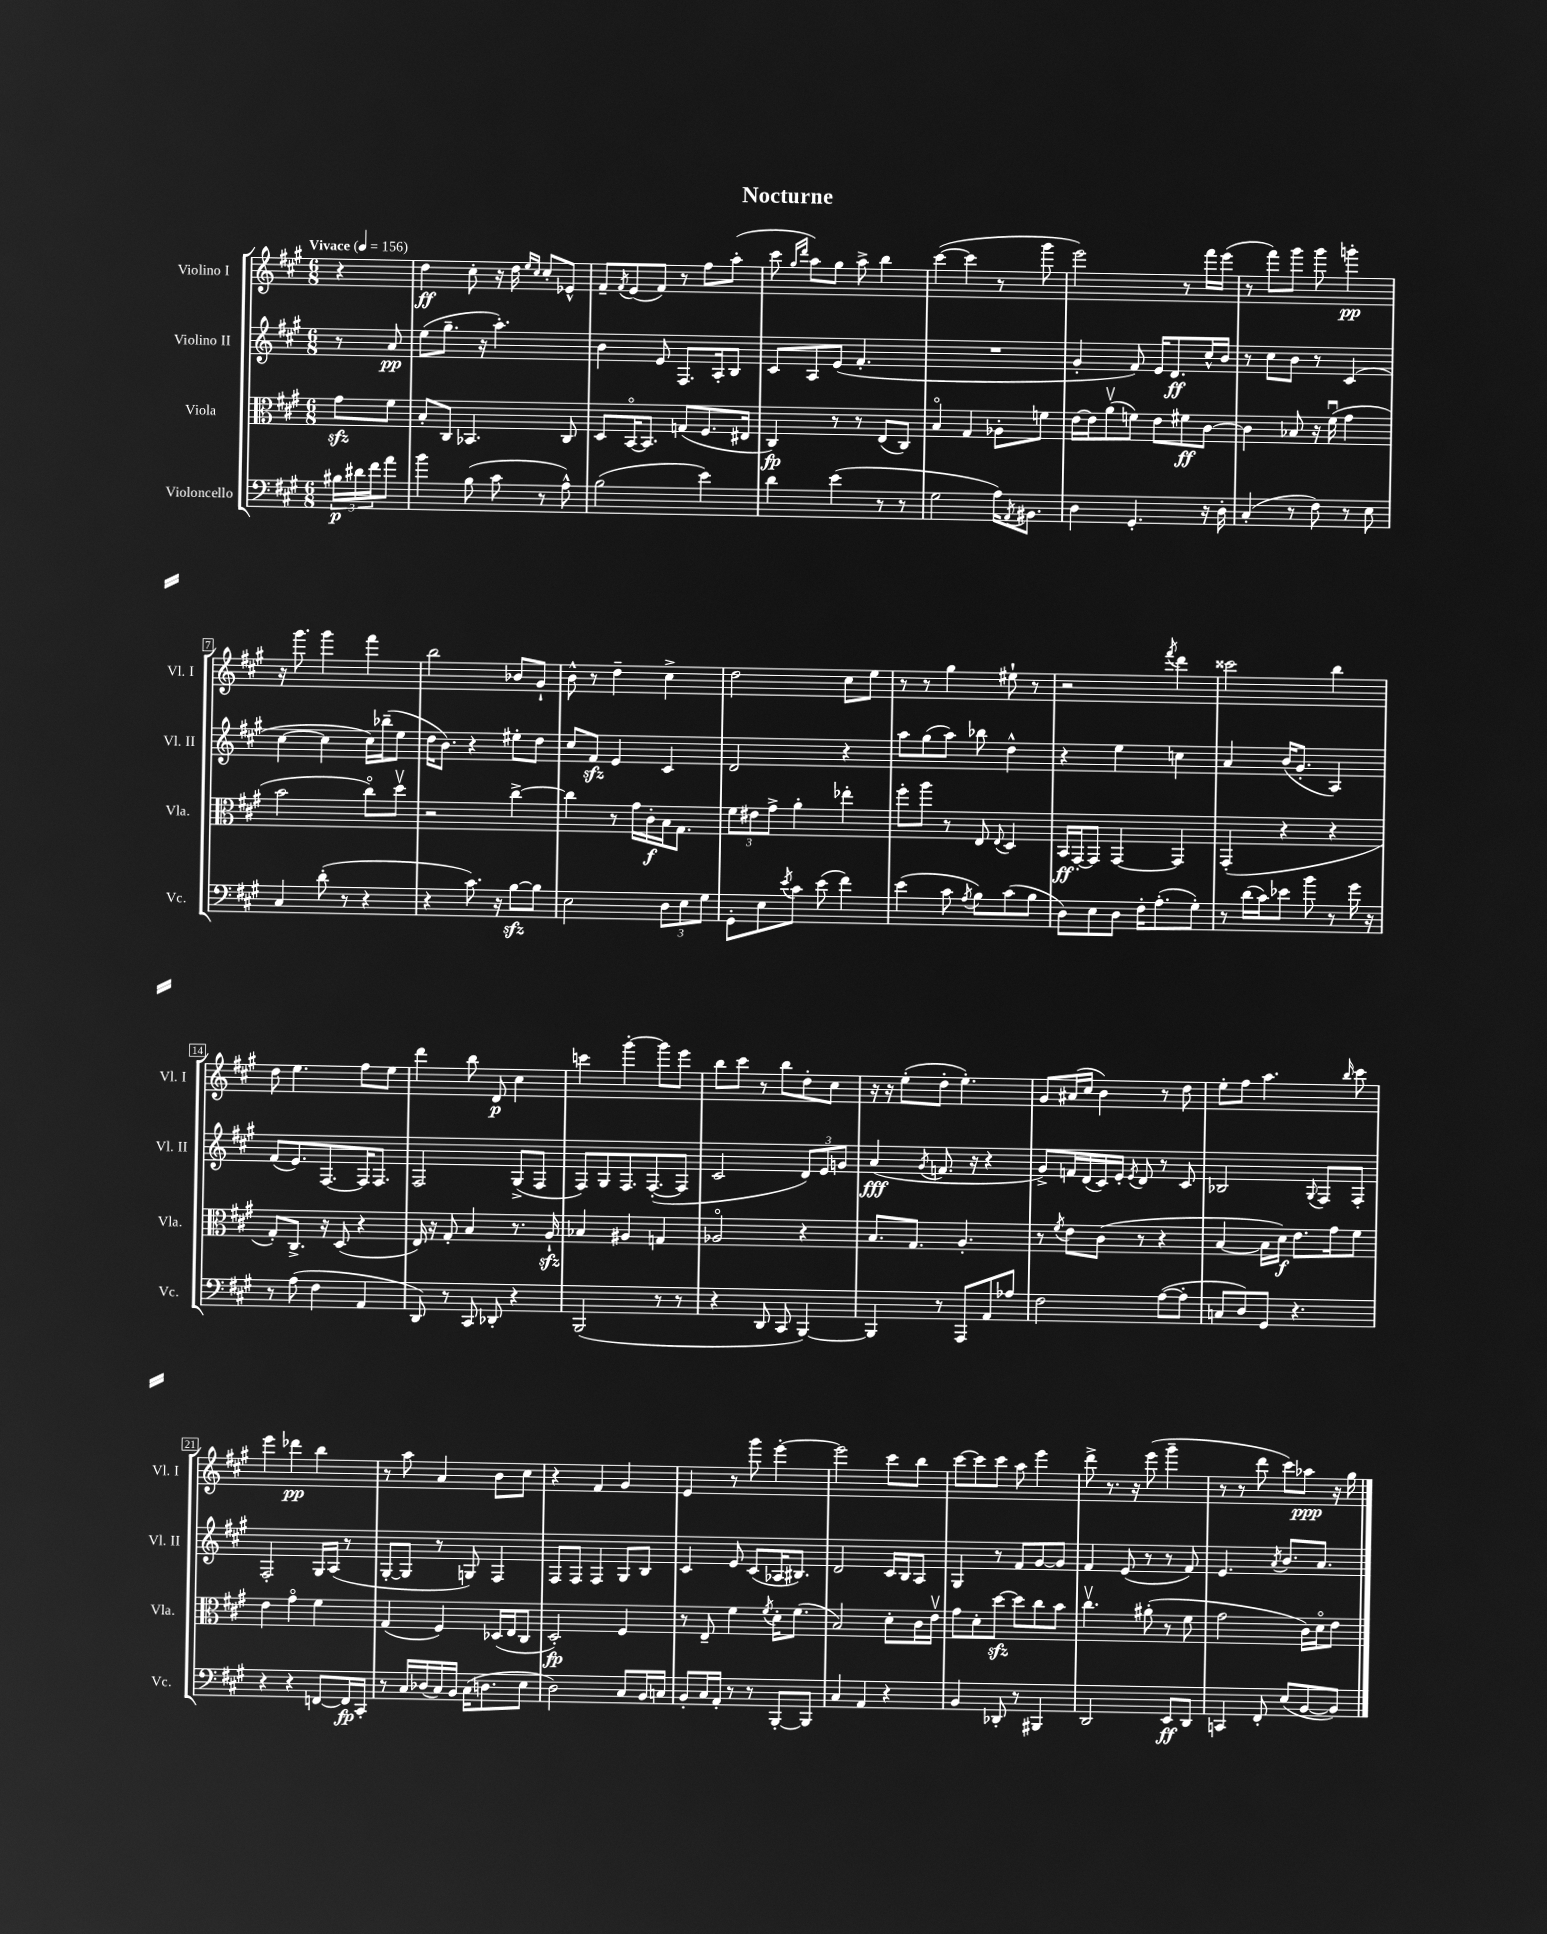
\header { title = "Nocturne" }
<<
\new StaffGroup <<
\new Staff = "s0" \with { instrumentName = "Violino I" shortInstrumentName = "Vl. I" } {
    \clef treble \key a \major \numericTimeSignature \time 6/8 \partial 4 \tempo "Vivace" 4 = 156
    r4 |
    d''4\ff cis''8-. r16 d''16 \grace { e''16 cis''16 } cis''8-. ees'8-^ |
    fis'8-- \acciaccatura { fis'8 } e'8( fis'8) r8 fis''8 a''8-.( |
    cis'''8 \grace { gis''16 d'''16 } a''8) gis''8 a''8-> b''4 |
    cis'''4~( cis'''4 r8 gis'''8 |
    e'''2) r8 fis'''16 e'''16( |
    r8 fis'''8) gis'''8 gis'''8 g'''4-.\pp |
    r16 gis'''8. gis'''4 fis'''4 |
    b''2 bes'8 gis'8-! |
    b'8-^ r8 d''4-- cis''4-> |
    d''2 cis''8 e''8 |
    r8 r8 gis''4 eis''8-! r8 |
    r2 \acciaccatura { fis'''8 } d'''4 |
    cisis'''2 b''4 |
    d''8 e''4. fis''8 e''8 |
    d'''4 b''8 d'8\p cis''4 |
    c'''4 gis'''4~-. gis'''8 e'''8 |
    b''8 cis'''8 r8 b''8 d''8-. cis''8 |
    r16 r16 e''8-.( d''8-. e''4.-.) |
    gis'8 ais'16( cis''16 b'4) r8 d''8 |
    e''8-. fis''8 a''4. \grace { b''16 } cis'''8 |
    e'''4 des'''4\pp b''4 |
    r8 a''8 a'4 b'8 cis''8 |
    r4 fis'4 gis'4 |
    e'4 r8 gis'''8 e'''4~-. |
    e'''2 cis'''8 b''8 |
    cis'''8~ cis'''8 cis'''8 a''8 e'''4 |
    d'''8-> r8. r16 e'''8( gis'''4-- |
    r8 r8 d'''8 cis'''8) aes''8\ppp r16 gis''16 \bar "|." |
}
\new Staff = "s1" \with { instrumentName = "Violino II" shortInstrumentName = "Vl. II" } {
    \clef treble \key a \major \numericTimeSignature \time 6/8 \partial 4
    r8 a'8\pp |
    e''8( gis''8.-- r16 a''4.-.) |
    b'4 e'8 fis8. a16-. b8 |
    cis'8 a8 e'8( fis'4.-. |
    R2. |
    gis'4-. fis'8) e'16 d'8.\ff cis''16-^ b'16 |
    r8 cis''8 b'8 r8 cis'4( |
    cis''4~ cis''4 cis''16) bes''16--( e''8 |
    d''16 b'8.) r4 eis''8-. d''8 |
    cis''8 fis'8\sfz e'4 cis'4 |
    d'2 r4 |
    a''8 gis''8( a''8) bes''8 d''4-^ |
    r4 e''4 c''4 |
    a'4 b'16( gis'8.-. a4) |
    fis'8( e'8.) fis8.~ fis16 fis8. |
    fis2 gis8->( fis8 |
    fis8) gis8 fis8. fis8.~-.( fis8 |
    cis'2 \tuplet 3/2 { d'8) e'8 g'8 } |
    a'4\fff( \acciaccatura { gis'8 } f'8. r16 r4 |
    gis'8->) f'16 d'16( cis'16) e'16-. \acciaccatura { e'8 } d'8 r8 cis'8 |
    bes2 \appoggiatura { gis8 } fis8 fis8-. |
    fis2-. gis16 a16( r8 |
    gis8~-. gis8 r8 g8) fis4 |
    fis8 fis8 fis4 gis8 b8 |
    cis'4 e'8 cis'8( aes16 bis8.) |
    d'2 cis'16 b16 a8 |
    gis4 r8 fis'8 gis'8~ gis'8 |
    fis'4 e'8( r8 r8 fis'8) |
    e'4. \acciaccatura { a'8 } b'8. a'8. \bar "|." |
}
\new Staff = "s2" \with { instrumentName = "Viola" shortInstrumentName = "Vla." } {
    \clef alto \key a \major \numericTimeSignature \time 6/8 \partial 4
    gis'8\sfz fis'8 |
    b8-. cis8 bes,4. cis8 |
    d8 b,16~\flageolet b,8. g8( fis8. eis16 |
    cis4\fp) r8 r8 e8( cis8) |
    b4\flageolet gis4 aes8-. f'8 |
    e'16~ e'16 a'8\upbow( f'8) e'8 fis'8\ff cis'8~ |
    cis'4 bes8 r16 fis'16\downbow( gis'4 |
    b'2 cis''8\flageolet) d''8\upbow |
    r2 cis''4~-> |
    cis''4 r8 gis'16 cis'16-.\f b16 gis8. |
    \tuplet 3/2 { fis'8 eis'8 gis'8-> } a'4-. ees''4-. |
    fis''8-. a''8 r8 e8 \appoggiatura { e8 } d4 |
    b,16\ff gis,16~-. gis,8 gis,4~ gis,4 |
    gis,4-.( r4 r4 |
    gis8-.) cis8.-> r16 d8( r4 |
    e16) r16 gis8-. b4 r8. a16-!\sfz |
    bes4 ais4 g4 |
    aes2\flageolet r4 |
    b8. gis8. a4.-. |
    r8 \acciaccatura { fis'8 } e'8 cis'8( r8 r4 |
    b4~ b16 d'16\f) e'8. gis'16 fis'8 |
    e'4 gis'4\flageolet fis'4 |
    gis4( fis4) des16( e16 cis8 |
    d2-.\fp) fis4 |
    r8 e8-- fis'4 \acciaccatura { fis'8 } d'16-. fis'8.( |
    b2) d'8-. cis'16 e'16\upbow |
    gis'8 d'8-. d''8~\sfz d''8 cis''8 b'8 |
    cis''4.\upbow ais'8-.( r8 fis'8 |
    gis'2 cis'16) d'16\flageolet e'8 \bar "|." |
}
\new Staff = "s3" \with { instrumentName = "Violoncello" shortInstrumentName = "Vc." } {
    \clef bass \key a \major \numericTimeSignature \time 6/8 \partial 4
    \tuplet 3/2 { bis16\p dis'16 fis'16 } a'8 |
    b'4 b8( cis'8 r8 a8-^) |
    b2( e'4) |
    d'4 e'4( r8 r8 |
    gis2 a16) \acciaccatura { a,8 } bis,8. |
    d4 gis,4.-. r16 d16-. |
    cis4-.( r8 fis8) r8 e8 |
    cis4 d'8-.( r8 r4 |
    r4 cis'8.) r16 b8~\sfz b8 |
    e2 \tuplet 3/2 { d8 e8 gis8 } |
    gis,8-. e8 \acciaccatura { e'8 } cis'8 e'8( fis'4) |
    e'4( cis'8 \acciaccatura { a8 } b8) cis'8( b8 |
    d8) e8 d8 fis16-. a8.-.( gis8-.) |
    r8 d'16( cis'16) ees'8 b'8 r8 gis'16 r16 |
    r8 a8( fis4 a,4 |
    d,8) r8 cis,8 des,8-. r4 |
    b,,2( r8 r8 |
    r4 d,8 cis,8 b,,4~) |
    b,,4 r8 a,,8 a,8 aes8 |
    fis2 a8~( a8-. |
    c8 d8) gis,8 r4. |
    r4 r4 f,8~ f,16\fp cis,16-. |
    r8 cis16 des16( cis16) b,16 cis16( d8. e8 |
    d2) cis8 b,16 c16 |
    b,8-. cis16 a,16-. r8 r8 b,,8~-. b,,8 |
    cis4 a,4 r4 |
    b,4 des,8-. r8 bis,,4 |
    d,2 e,8\ff d,8 |
    c,4 fis,8-. e8( b,8~ b,8) \bar "|." |
}
>>
>>
\layout { \context { \Score \override BarNumber.stencil = #(make-stencil-boxer 0.1 0.3 ly:text-interface::print) } }
